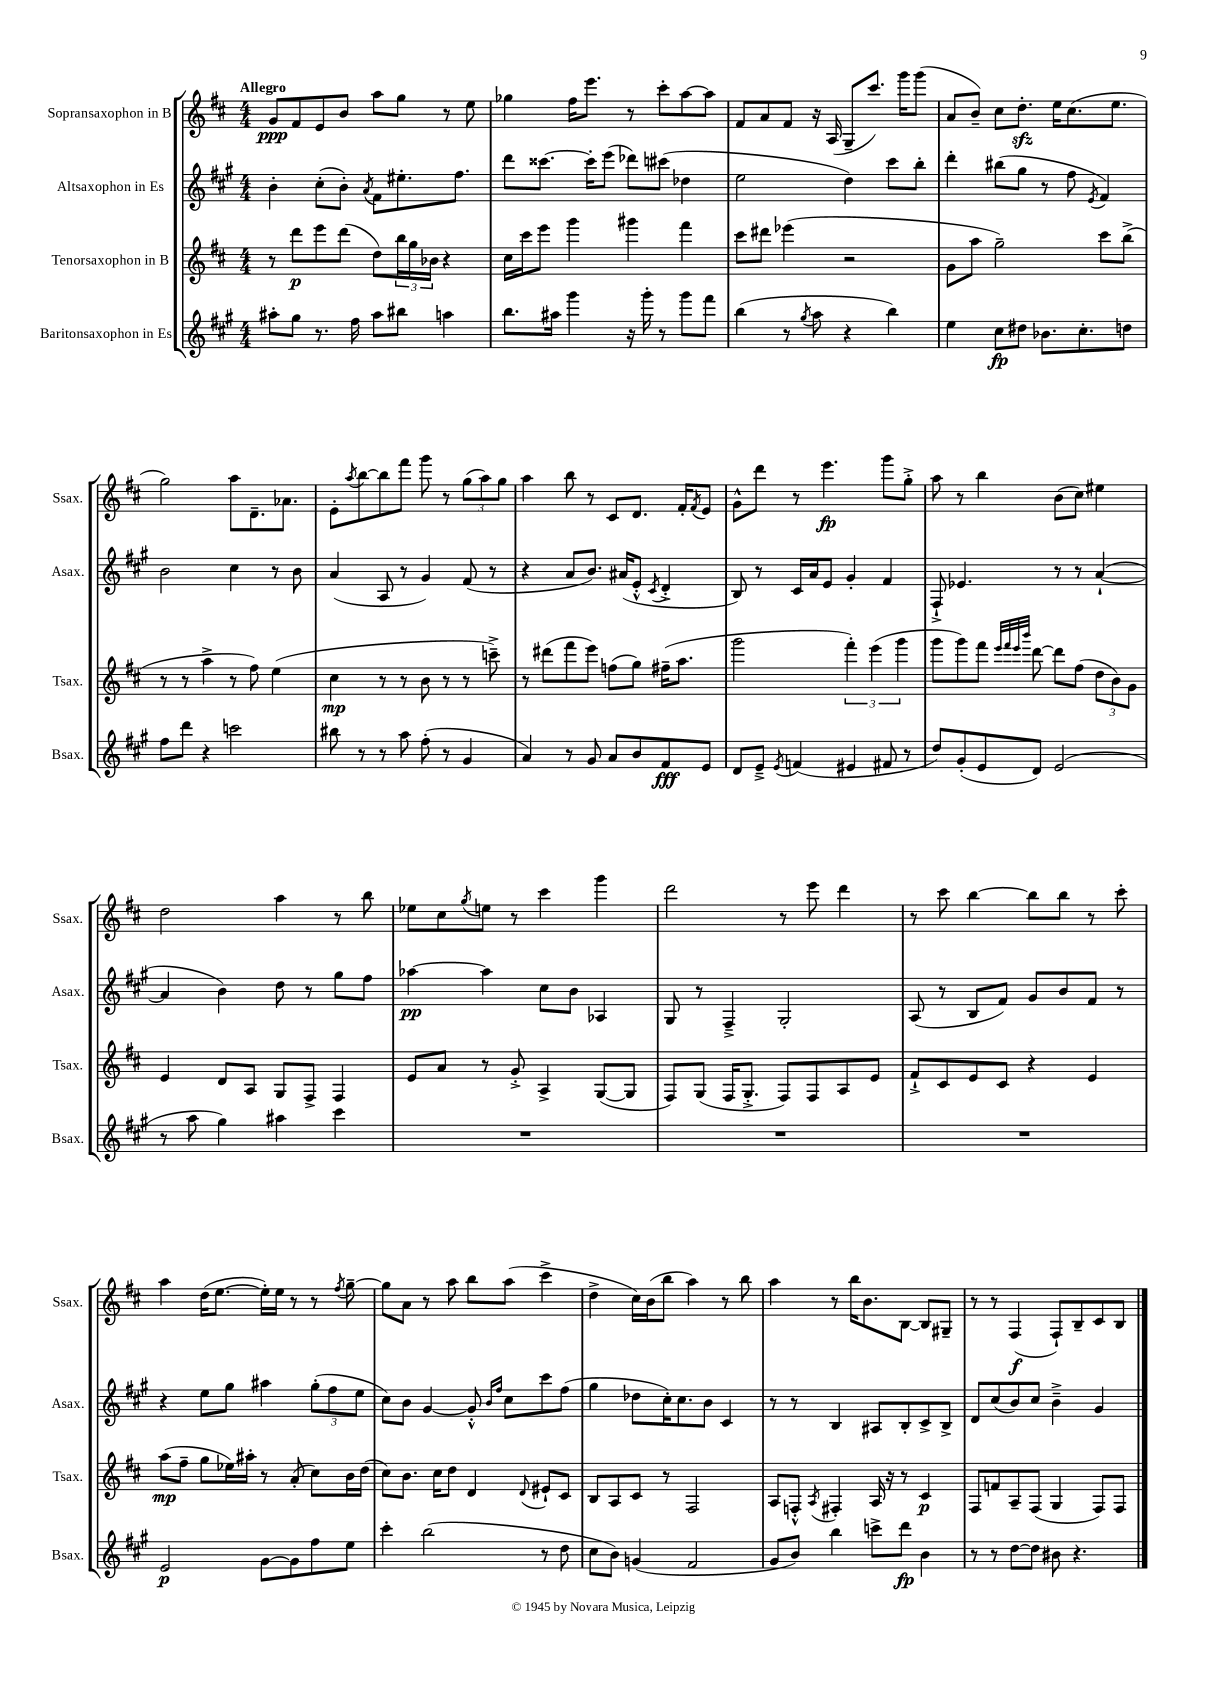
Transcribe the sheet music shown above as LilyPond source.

<<
\new StaffGroup <<
\new Staff = "s0" \with { instrumentName = "Sopransaxophon in B" shortInstrumentName = "Ssax." } {
    \clef treble \key d \major \numericTimeSignature \time 4/4 \tempo "Allegro"
    g'8\ppp fis'8 e'8 b'8 a''8 g''8 r8 e''8 |
    ges''4 fis''16 e'''8. r8 cis'''8-. a''8~ a''8 |
    fis'8 a'8 fis'8 r16 a16( g8-- cis'''8.) g'''16 g'''8( |
    a'8 b'8--) cis''8 d''8.-.\sfz e''16 cis''8.( e''8. |
    g''2) a''8 d'8.-- aes'8. |
    e'8-. \acciaccatura { a''8 } b''8~ b''8 fis'''8 g'''8 r8 \tuplet 3/2 { g''8( a''8) g''8 } |
    a''4 b''8 r8 cis'8 d'8. fis'16-. \acciaccatura { fis'8 } e'8 |
    g'8-^ d'''8 r8 e'''4.\fp g'''8 g''8-.-> |
    a''8 r8 b''4 b'8( cis''8) eis''4 |
    d''2 a''4 r8 b''8 |
    ees''8 cis''8 \acciaccatura { g''8 } e''8 r8 cis'''4 g'''4 |
    d'''2 r8 e'''8 d'''4 |
    r8 cis'''8 b''4~ b''8 b''8 r8 cis'''8-. |
    a''4 d''16( e''8.~ e''16-.) e''16 r8 r8 \acciaccatura { fis''8 } g''8~-- |
    g''8 a'8 r8 a''8 b''8 a''8( cis'''4-> |
    d''4-> cis''16) b'16( b''8 a''4) r8 b''8 |
    a''4 r8 b''16 b'8. b8~ b8 gis8-- |
    r8 r8 fis4\f( fis8-!) b8-- cis'8 b8 \bar "|." |
}
\new Staff = "s1" \with { instrumentName = "Altsaxophon in Es" shortInstrumentName = "Asax." } {
    \clef treble \key a \major \numericTimeSignature \time 4/4
    b'4-. cis''8-.( b'8-.) \acciaccatura { a'8 } fis'8 eis''8.-. fis''8. |
    d'''8 cisis'''8.~ cisis'''16-. e'''8( des'''8) cis'''8( des''4 |
    e''2 d''4) cis'''8 b''8-. |
    d'''4-. bis''8( gis''8 r8 fis''8 \acciaccatura { e'8 } fis'4) |
    b'2 cis''4 r8 b'8 |
    a'4( a8 r8 gis'4) fis'8( r8 |
    r4 a'8 b'8.) ais'16( e'8-.-^ \acciaccatura { cis'8 } d'4-.-> |
    b8) r8 cis'16 a'16 e'8 gis'4-. fis'4 |
    fis8-!-> ees'4. r8 r8 a'4~-!( |
    a'4 b'4) d''8 r8 gis''8 fis''8 |
    aes''4~\pp aes''4 cis''8 b'8 aes4 |
    gis8 r8 fis4---> gis2-. |
    a8( r8 b8 fis'8) gis'8 b'8 fis'8 r8 |
    r4 e''8 gis''8 ais''4 \tuplet 3/2 { gis''8-.( fis''8 e''8 } |
    cis''8) b'8 gis'4~ gis'8-.-^ \grace { b'16 fis''16 } cis''8 cis'''8 fis''8( |
    gis''4 des''8 cis''16-.) cis''8. b'8 cis'4 |
    r8 r8 b4 ais8 b8-. cis'8-> b8-> |
    d'8 cis''8( b'8) cis''8 b'4---> gis'4 \bar "|." |
}
\new Staff = "s2" \with { instrumentName = "Tenorsaxophon in B" shortInstrumentName = "Tsax." } {
    \clef treble \key d \major \numericTimeSignature \time 4/4
    r8 d'''8\p e'''8 d'''8( d''8) \tuplet 3/2 { b''16 g''16 bes'16 } r4 |
    cis''16 cis'''16 e'''8 g'''4 gis'''4 fis'''4 |
    cis'''8 dis'''8 ees'''4( r2 |
    g'8 a''8 g''2--) cis'''8 b''8->( |
    r8 r8 a''4-> r8 fis''8) e''4( |
    cis''4\mp r8 r8 b'8 r8 r8 c'''8--->) |
    r8 dis'''8( fis'''8 e'''8) f''8( g''8) fis''16--( a''8. |
    g'''2 \tuplet 3/2 { fis'''4-.) e'''4( g'''4 } |
    g'''8 g'''8) fis'''8 \grace { e'''32 fis'''32 e'''32 b'''32 } d'''8~ d'''8 fis''8( \tuplet 3/2 { d''8 b'8) g'8 } |
    e'4 d'8 a8 g8 fis8-> fis4 |
    e'8 a'8 r8 g'8-.-> a4-> g8~( g8 |
    fis8) g8( fis16 g8.-.-> fis8) fis8 a8 e'8 |
    fis'8-!-> cis'8 e'8 cis'8 r4 e'4 |
    a''8\mp( fis''8-- g''8 ees''16) ais''16-. r8 a'8-.( cis''8) b'16 d''16( |
    cis''8) b'8. cis''16 d''8 d'4 \appoggiatura { d'8 } eis'8-! cis'8 |
    b8 a8 cis'8 r8 fis2 |
    a8 f8-.-^ \acciaccatura { a8 } fis4-. a16 r16 r8 cis'4\p |
    fis8 f'8 a8-- fis8( g4 fis8) fis8 \bar "|." |
}
\new Staff = "s3" \with { instrumentName = "Baritonsaxophon in Es" shortInstrumentName = "Bsax." } {
    \clef treble \key a \major \numericTimeSignature \time 4/4
    ais''8-. gis''8 r8. fis''16 ais''8 bis''8 a''4 |
    b''8. ais''16 gis'''4 r16 gis'''16-. r8 gis'''8 fis'''8 |
    b''4( r8 \acciaccatura { gis''8 } a''8 r4 b''4) |
    e''4 cis''8\fp dis''8 bes'8. cis''8.-. d''8 |
    fis''8 d'''8 r4 c'''2 |
    bis''8 r8 r8 a''8 fis''8-.( r8 gis'4 |
    a'4) r8 gis'8 a'8 b'8 fis'8\fff e'8 |
    d'8 e'8---> \acciaccatura { e'8 } f'4( eis'4 fis'8 r8 |
    d''8) gis'8-.( e'8 d'8) e'2( |
    r8 a''8 gis''4) ais''4 cis'''4 |
    R1 |
    R1 |
    R1 |
    e'2\p gis'8~ gis'8 fis''8 e''8 |
    cis'''4-. b''2( r8 d''8 |
    cis''8 b'8) g'4( fis'2 |
    gis'8 b'8) b''4 c'''8-> d'''8\fp b'4 |
    r8 r8 d''8~ d''8 bis'8 r4. \bar "|." |
}
>>
>>
\layout { \context { \Score \remove "Bar_number_engraver" } }
